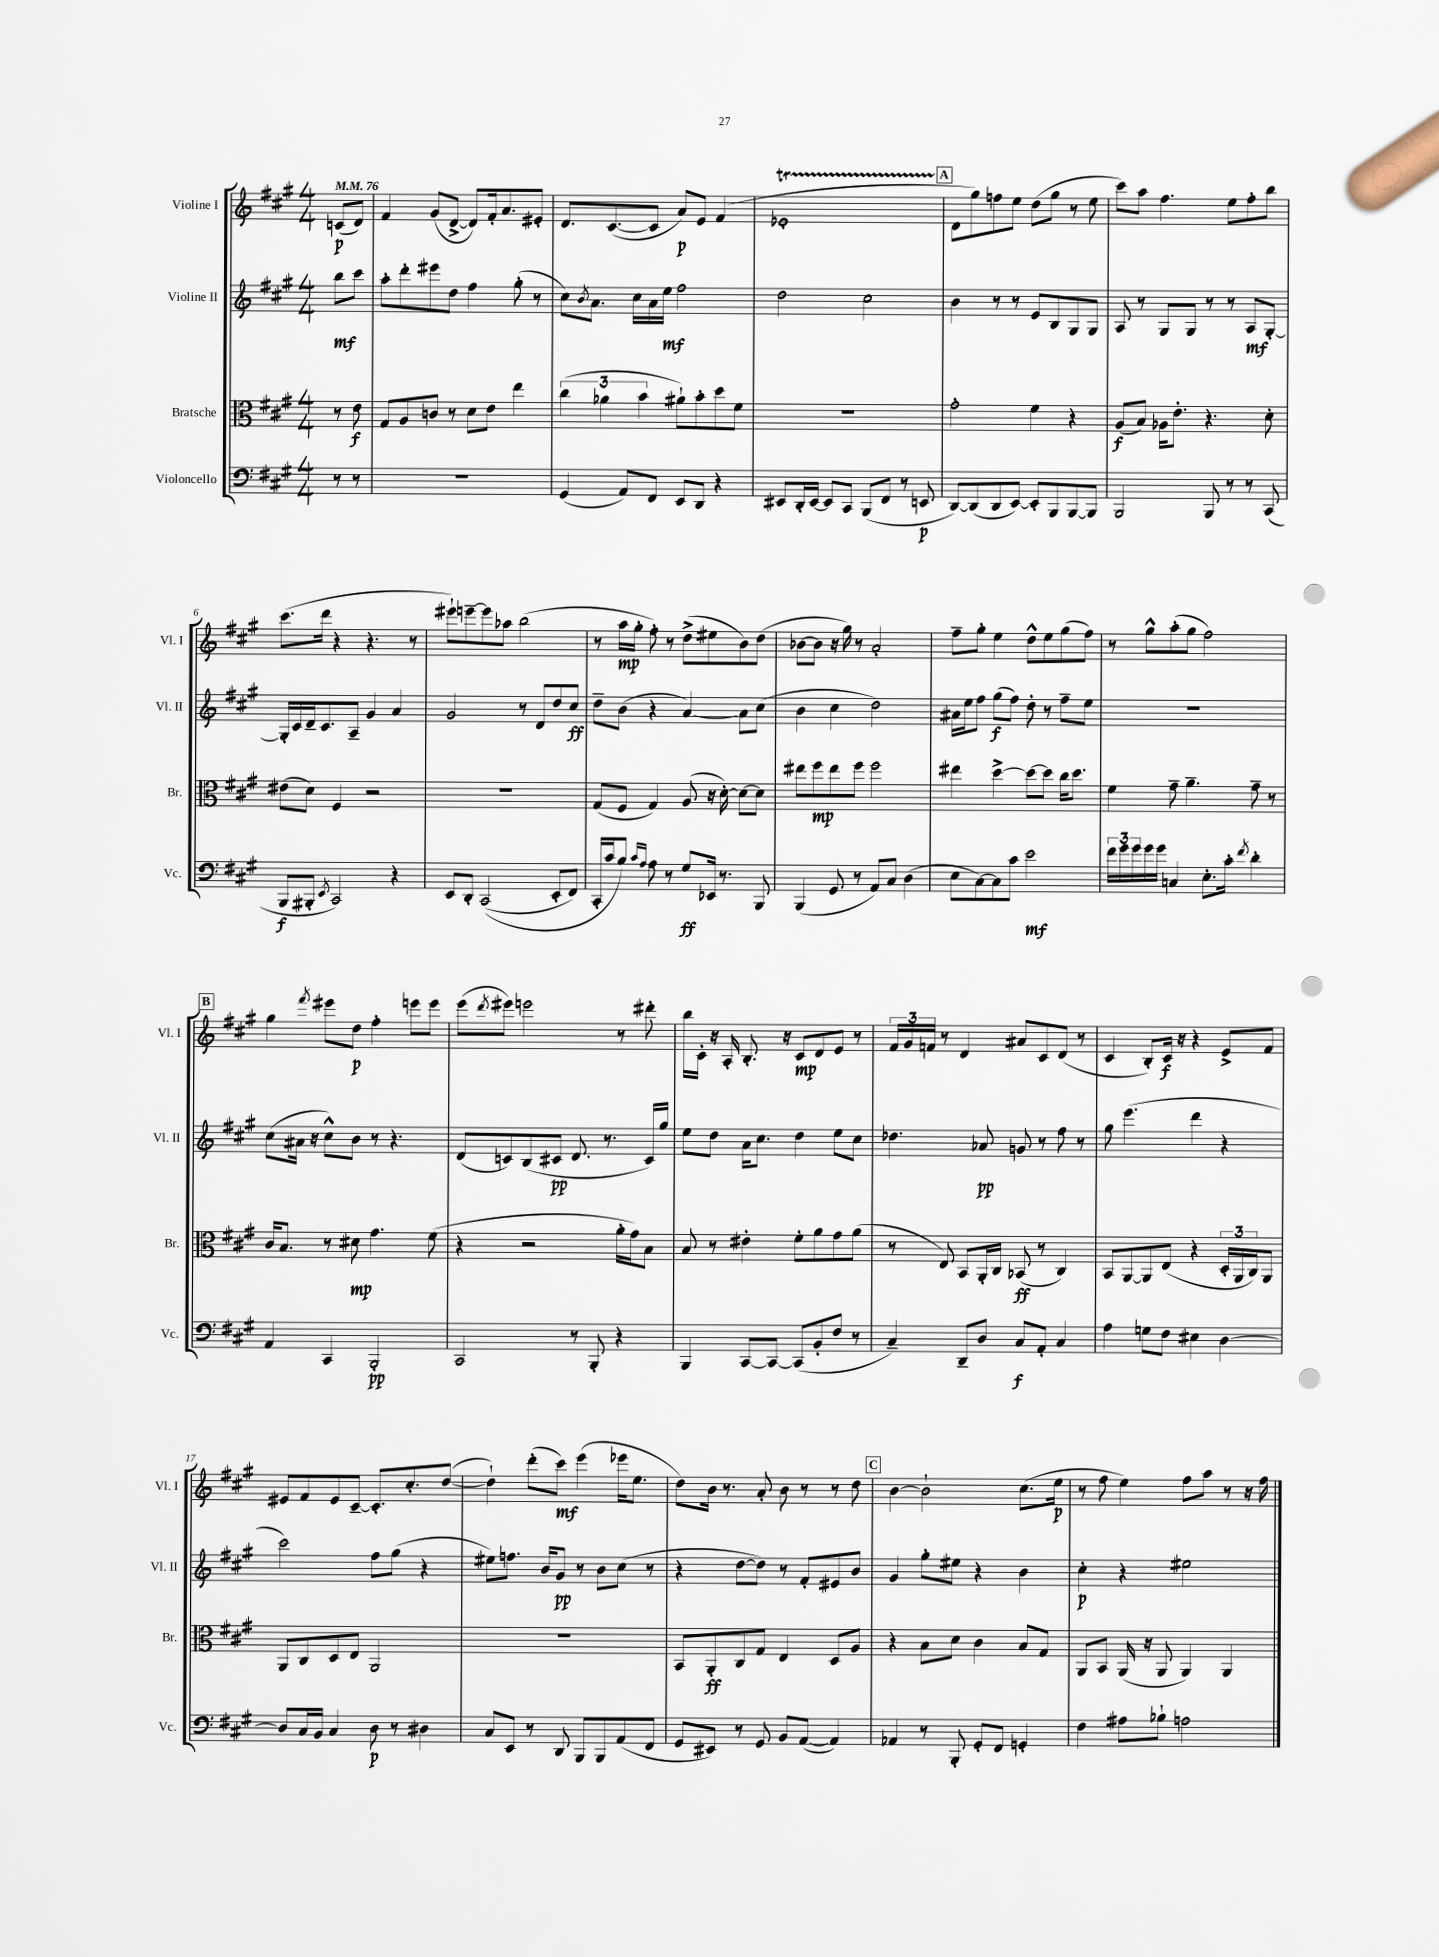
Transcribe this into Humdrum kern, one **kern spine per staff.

**kern	**kern	**kern	**kern
*staff4	*staff3	*staff2	*staff1
*clefF4	*clefC3	*clefG2	*clefG2
*k[f#c#g#]	*k[f#c#g#]	*k[f#c#g#]	*k[f#c#g#]
*M4/4	*M4/4	*M4/4	*M4/4
*MM76	*MM76	*MM76	*MM76
8r	8r	8bb	(8c
8r	8e	8ccc#	8d)
=	=	=	=
1r	8G#	8aa'	4f#
.	8A	8ddd'	.
.	8c	8eee#	(8g#
.	8r	8dd	[8d^
.	8d	4ff#	8d])
.	8e	.	16f#'
.	.	.	8.a
.	4ee	(8gg#'	.
.	.	8r	8e#'
=	=	=	=
(4GG#	(6cc#	8cc#)	8.d
.	.	8qb	.
.	.	8.a	.
.	6a-	.	.
.	.	.	([8.c#
8AA)	.	.	.
.	.	16cc#	.
.	6b	.	.
8FF#	.	16a	8c#]
.	.	16ee	.
8EE	8a#`)	2ff#	8a)
8DD	8b'	.	8e
4r	8dd	.	(4f#
.	8f#	.	.
=	=	=	=
8EE#	1r	2dd	1e-'
16DD'	.	.	.
[16EE#	.	.	.
8EE#]	.	.	.
8CC#	.	.	.
(8BBB	.	2cc#	.
8FF#	.	.	.
8r	.	.	.
8EE	.	.	.
=	=	=	=
[8DD)	2g#'	4b	8d
(8DD]	.	.	8gg#)
8DD	.	8r	8ff
[8EE)	.	8r	8ee
8EE']	4f#	8e	(8dd
8BBB	.	8B	8gg#
[8BBB	4r	8G#	8r
8BBB]	.	8G#	8ee
=	=	=	=
2BBB	(8A	8A	8ccc#)
.	8B)	8r	8aa
.	16A-	8G#	4.ff#
.	8.e'	.	.
.	.	8G#	.
8BBB	4.r	8r	.
8r	.	8r	8ee
8r	.	8A	8ff#'
(8CC#	8d'	[8G#'	8bb
=	=	=	=
8BBB	(8e#	16G#']	(8.ccc#
.	.	16c#	.
8BBB#'	8d)	16d~	.
.	.	8.c#	16ddd
8qEE	.	.	.
2CC#)	4F#	.	4r
.	.	8A~	.
.	2r	4g#	4.r
4r	.	4a	.
.	.	.	8r
=	=	=	=
8EE	1r	2g#	8eee#`)
8DD'	.	.	[8eee~
&((2CC#	.	.	8eee]
.	.	.	8aa-
.	.	8r	(2bb
.	.	8d	.
8EE'	.	8dd	.
8FF#)	.	8cc#	.
=	=	=	=
16CC#'	(8G#	8dd~	8r
16c#	.	.	.
8B&)	8F#	(8b	16aa
.	.	.	16gg#'
16qqc#	.	.	.
16qqA	.	.	.
8A	4G#)	4r	8ff#')
8r	.	.	8r
8G#	(8A	[4a)	(8dd^
16EE-	16r	.	8ee#
8.r	[16d')	.	.
.	8d_	8a]	8b)
8BBB	8d]	(8cc#	(8dd
=	=	=	=
(4BBB	8ee#	4b	[8b-
.	8ff#	.	8b-]
8GG#	8ee#	4cc#	16r
.	.	.	16gg#)
8r	8ff#	.	8r
8AA)	2ff#	2dd)	2a'
8C#	.	.	.
(4D	.	.	.
=	=	=	=
8E	4ee#	16a#	8ff#~
.	.	16ee	.
[8C#)	.	8ff#	8gg#'
8C#]	[4dd^	(8gg#	4ee
8c#	.	8ff#)	.
2e	8dd_	8dd'	8dd^^
.	8dd]	8r	8ee
.	16cc#	8ff#~	(8gg#
.	8.dd	.	.
.	.	8ee	8ff#)
=	=	=	=
24f#	4f#	1r	8r
24g#	.	.	.
24g#	.	.	.
16g#	.	.	8gg#^^
16g#	.	.	.
4C	8g#~	.	(8aa'
.	4.a~	.	8gg#
8.E'	.	.	2ff#)
16c#'	.	.	.
8qf#	.	.	.
4d'	8g#~	.	.
.	8r	.	.
=	=	=	=
4AA	16c#	(8cc#	4gg#
.	8.B	.	.
.	.	16a#	.
.	.	16r	.
.	.	.	8qfff#
4CC#	8r	8cc#^^)	8eee#
.	8d#	8b	8dd
2BBB'	4.g#	8r	4ff#'
.	.	4.r	.
.	.	.	8eee
.	(8f#	.	8eee
=	=	=	=
2CC#	4r	(8d	(8eee
.	.	.	8qddd
.	.	8c)	8eee#)
.	2r	(8B	2eee
.	.	8c#	.
8r	.	8.d	.
8BBB'	.	.	.
.	.	8.r	.
4r	16a'	.	8r
.	16g#)	.	.
.	8B	16c#)	8ddd#'
.	.	16gg#	.
=	=	=	=
4BBB	8B	8ee	16bb
.	.	.	16c#'
.	8r	8dd	16r
.	.	.	16A'
[8CC#	4e#'	16a	8.B'
.	.	8.cc#	.
8CC#_	.	.	.
.	.	.	16r
(8CC#]	8f#'	4dd	8c#
8BB'	8a	.	8d
8F#	8g#	8ee	8e
8r	(8a	8cc#	8r
=	=	=	=
4C#~)	8r	4.dd-	24f#
.	.	.	24g#
.	.	.	24f
.	8E)	.	8r
8DD~	8BB	.	4d
8D	16AA'	8a-	.
.	16C#	.	.
8C#	(8BB-	8g	8a#
8AA'	8r	8r	8c#
4C#	4C#)	8ff#	(8d
.	.	8r	8r
=	=	=	=
4A	8BB	8gg#	4c#
.	[8AA	(4.eee	.
8G	8AA]	.	8B')
8F#	(8E	.	16c#
.	.	.	16r
4E#	4r	4ddd	4r
[4D	24D'	4r	8e^
.	24AA	.	.
.	24C#)	.	.
.	8AA	.	8f#
=	=	=	=
8D]	8AA	2ccc#)	8e#
16C#	8C#	.	8f#
16BB	.	.	.
4C#	8D	.	8e#
.	8E	.	[8c#~
8D	2AA	8ff#	8.c#']
8r	.	(8gg#	.
.	.	.	8.cc#'
4D#	.	4r	.
.	.	.	([8dd
=	=	=	=
8C#	1r	8ee#)	4dd`])
8EE	.	8.ff	.
8r	.	.	(8ddd'
.	.	16b	.
8DD	.	8g#	8ccc#)
8BBB	.	8r	(4eee
8BBB	.	8b	.
(8AA	.	(8cc#	16eee-
.	.	.	8.ee
8FF#	.	8r	.
=	=	=	=
8GG#	8BB	4r	8dd)
8EE#)	8AA'	.	16b
.	.	.	8.r
8r	8C#	[8dd	.
8GG#	8G#	8dd])	8a'
8BB	4E	8r	8b
([8AA	.	8f#'	8r
4AA])	8D	8e#	8r
.	8A	8b	8dd
=	=	=	=
4AA-	4r	4g#	[4b
8r	8B	8gg#'	2b`]
8BBB'	8d	8ee#	.
8GG#'	4c#	4r	.
8FF#	.	.	.
4GG'	8B	4b	(8.cc#
.	8G#	.	.
.	.	.	16ee
=	=	=	=
4F#	8AA	4cc#'	8r
.	8BB	.	8ff#
8A#	(16AA	4r	4ee)
.	16r	.	.
8B-`	8AA	.	.
2A	4AA)	2ee#	8ff#
.	.	.	8aa
.	4AA	.	8r
.	.	.	16r
.	.	.	16ff#
==	==	==	==
*-	*-	*-	*-
